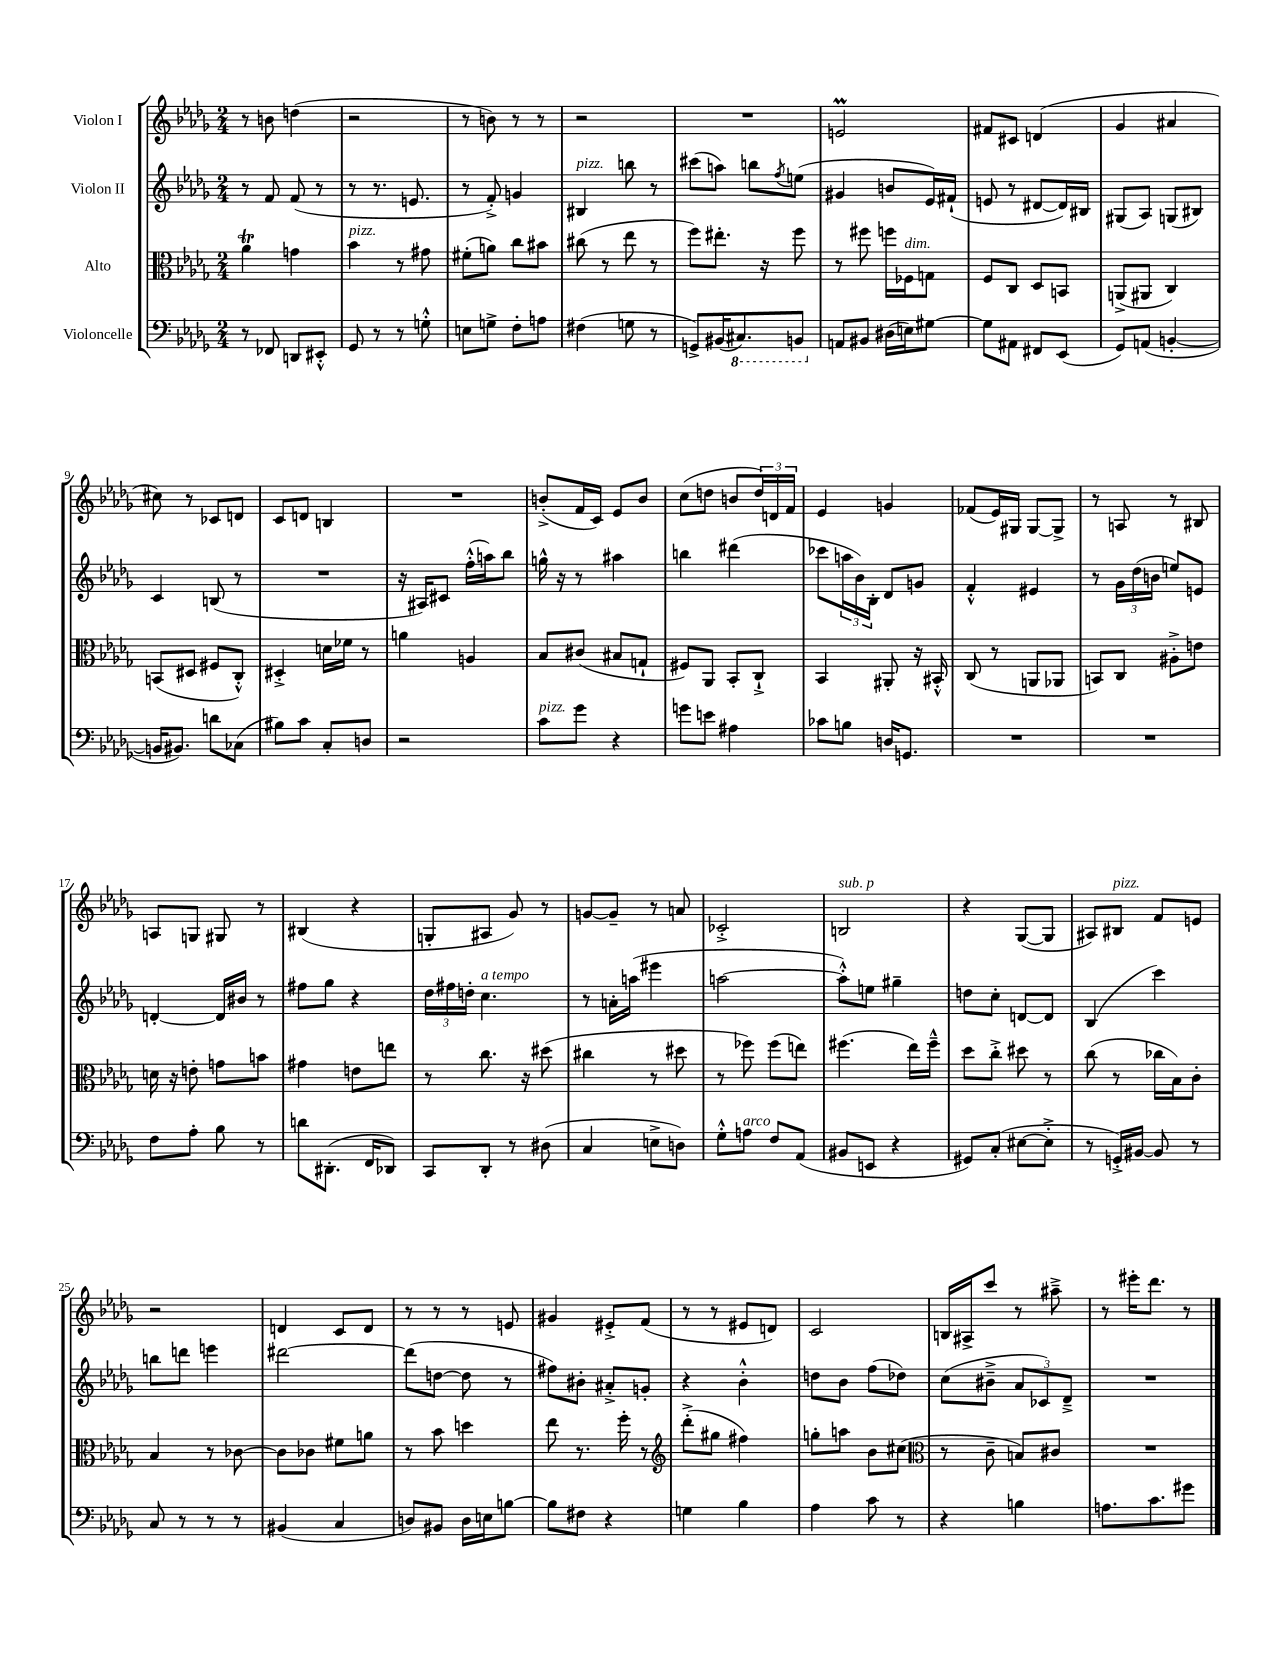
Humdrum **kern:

**kern	**kern	**kern	**kern
*staff4	*staff3	*staff2	*staff1
*clefF4	*clefC3	*clefG2	*clefG2
*k[b-e-a-d-g-]	*k[b-e-a-d-g-]	*k[b-e-a-d-g-]	*k[b-e-a-d-g-]
*M2/4	*M2/4	*M2/4	*M2/4
8r	4a-\	8r	8r
8FF-/	.	8f/	8b\
8DD/L	4g\	(8f/	(4dd\
8EE#'^^/J	.	8r	.
=	=	=	=
8GG-/	4b-\	8r	2r
8r	.	8.r	.
8r	8r	.	.
.	.	8.e/	.
8G'^^\	8g#\	.	.
=	=	=	=
8E\L	(8f#'\L	8r	8r
8G^\J	8a\J)	8f'^/)	8b\)
8F'\L	8cc\L	4g/	8r
8A\J	8b#\J	.	8r
=	=	=	=
(4F#\	(8cc#\	4B#/	2r
.	8r	.	.
8G\	8ee-\	8bb\	.
8r	8r	8r	.
=	=	=	=
8GG^/L)	8ff\L)	(8ccc#\L	2r
(16BB#/K	8.ee#'\J	8aa\J)	.
8.CC#/)	.	.	.
.	.	8bb\L	.
.	16r	.	.
.	.	8qff/	.
8BBB/J	8ff\	(8ee\J	.
=	=	=	=
8AA/L	8r	4g#/	2e/
8BB#/J	8ff#\	.	.
(16D#\LL	16ff\LL	8b/L	.
16E\J)	16F-\J	.	.
[8G#\J	8G\J	16e-/L)	.
.	.	(16f#`/JJ	.
=	=	=	=
8G#\]L	8F/L	8e/	8f#/L
8AA#\J	8C/J	8r	8c#/J
8FF#/L	8D-/L	[8d#/L	(4d/
(8EE-/J	8BB/J	16d#/]L)	.
.	.	16B#/JJ	.
=	=	=	=
8GG-/L)	(8AA^/L	(8G#/L	4g-/
(8AA/J	8AA#/J	8A-/J)	.
[4BB'/	4C/)	(8G/L	4a#/
.	.	8B#/J)	.
=	=	=	=
16BB/]LK	(8BB/L	4c/	8cc#\)
8.BB#/J)	.	.	.
.	8D#/J	.	8r
8d\L	8F#/L	(8B/	8c-/L
(8C-\J	8C'^^/J)	8r	8d/J
=	=	=	=
8B#\L)	4D#'^/	2r	8c/L
8c\J	.	.	8d/J
8C'/L	16d\LL	.	4B/
.	16f-\JJ	.	.
8D/J	8r	.	.
=	=	=	=
2r	4a\	16r	2r
.	.	16A#/LK)	.
.	.	8c#/J	.
.	4A/	(16ff'^^\LL	.
.	.	16aa\J)	.
.	.	8bb-\J	.
=	=	=	=
8c\L	8B-/L	16gg^^\	(8b'^/L
.	.	16r	.
8g-\J	(8c#/J	8r	16f/L
.	.	.	16c/JJ)
4r	8B#/L	4aa#\	8e-/L
.	8G`/J	.	8b/J
=	=	=	=
8g\L	8F#/L)	4bb\	(8cc\L
8e\J	8AA-/J	.	8dd\J
4A#\	8BB-'/L	(4ddd#\	8b/L
.	8C`^/J	.	24dd/L)
.	.	.	24d/
.	.	.	24f/JJ
=	=	=	=
8c-\L	4BB-/	8ccc-\L	4e-/
8B\J	.	24aa\L	.
.	.	24b-\)	.
.	.	24B-'\JJ	.
16D/LK	8AA#'/	8d-/L	4g/
8.GG/J	.	.	.
.	16r	8g/J	.
.	16BB#'^^/	.	.
=	=	=	=
2r	(8C/	4f'^^/	(8f-/L
.	8r	.	16e-/L)
.	.	.	16G#/JJ
.	8AA/L	4e#/	[8G#/L
.	8AA-/J	.	8G#^/]J
=	=	=	=
2r	8BB/L)	8r	8r
.	8C/J	24g-\LL	8A/
.	.	(24dd-\	.
.	.	24b\JJ	.
.	8A#'^\L	8ee/L)	8r
.	8e\J	8e/J	8B#/
=	=	=	=
8F\L	16d\	[4d'/	8A/L
.	16r	.	.
8A-'\J	8e'\	.	8G/J
8B-\	8g\L	16d/]LL	8G#/
.	.	16b#/JJ	.
8r	8b\J	8r	8r
=	=	=	=
8d\L	4g#\	8ff#\L	(4B#/
(8.DD#'\J	.	8gg-\J	.
.	8e\L	4r	4r
16FF/LK	.	.	.
8DD-/J)	8ee\J	.	.
=	=	=	=
8CC/L	8r	24dd-\LL	8G'/L
.	.	24ff#\	.
.	.	24dd'\JJ	.
8DD-'/J	8.cc\	4.cc\	8A#/J
8r	.	.	8g-/)
.	16r	.	.
(8D#\	(8dd#\	.	8r
=	=	=	=
4C/	4cc#\	8r	[8g/L
.	.	16a'\LL	8g~/]J
.	.	(16aa\JJ	.
8E^\L	8r	4eee#\	8r
8D\J)	8dd#\	.	8a/
=	=	=	=
8G-'^^\L	8r	[2aa\	2c-'^/
8A\J	8ff-\)	.	.
8F/L	(8ff-\L	.	.
(8AA-/J	8ee\J)	.	.
=	=	=	=
8BB#/L	(4.ff#\	8aa'^^\]L)	2B/
8EE/J	.	8ee\J	.
4r	.	4gg#~\	.
.	16ee-\LL)	.	.
.	16ff#~^^\JJ	.	.
=	=	=	=
8GG#/L)	8dd-\L	8dd\L	4r
(8C'/J	8cc'^\J	8cc'\J	.
[8E#\L	8dd#\	[8d/L	([8G-/L
8E#'^\]J	8r	8d/]J	8G-/]J
=	=	=	=
8r	(8cc\	(4B-/	8A#/L)
16GG'^/LL)	8r	.	8B#/J
[16BB#/JJ	.	.	.
8BB#/]	16cc-\LL	4ccc\)	8f/L
.	16B-\J)	.	.
8r	8c'\J	.	8e/J
=	=	=	=
8C/	4B-/	8bb\L	2r
8r	.	8ddd\J	.
8r	8r	4eee\	.
8r	[8c-\	.	.
=	=	=	=
(4BB#/	8c-\]L	[2ddd#\	4d/
.	8c-\J	.	.
4C/	8f#\L	.	8c/L
.	8a\J	.	8d/J
=	=	=	=
8D/L)	8r	(8ddd#\]L	8r
8BB#/J	8b-\	[8dd\J	8r
16D\LL	4dd\	8dd\]	8r
16E\J	.	.	.
[8B\J	.	8r	8e/
=	=	=	=
8B\]L	8ee-\	8ff#\L)	4g#/
8F#\J	8.r	8b#'\J	.
4r	.	8a#'^/L	8e#'^/L
.	16ff'\	.	.
.	8r	8g'/J	(8f/J
=	=	=	=
*	*clefG2	*	*
4G\	(8ddd-'^\L	4r	8r
.	8gg#\J	.	8r
4B-\	4ff#\)	4b-'^^\	8e#/L
.	.	.	8d/J)
=	=	=	=
4A-\	8gg'\L	8dd\L	2c/
.	8aa\J	8b-\J	.
8c\	8b-\L	(8ff\L	.
8r	(8cc#\J	8dd-\J)	.
=	=	=	=
*	*clefC3	*	*
4r	8r	(8cc\L	16B/LL
.	.	.	16A#^/J
.	8c~\	8b#~^\J	8ccc/J
4B\	8B/L)	12a-/L	8r
.	.	12c-/)	.
.	8c#/J	.	8aa#~^\
.	.	12d-~^/J	.
=	=	=	=
8.A\L	2r	2r	8r
.	.	.	16eee#'\LK
8.c\	.	.	8.ddd-\J
8g#\J	.	.	8r
==	==	==	==
*-	*-	*-	*-
